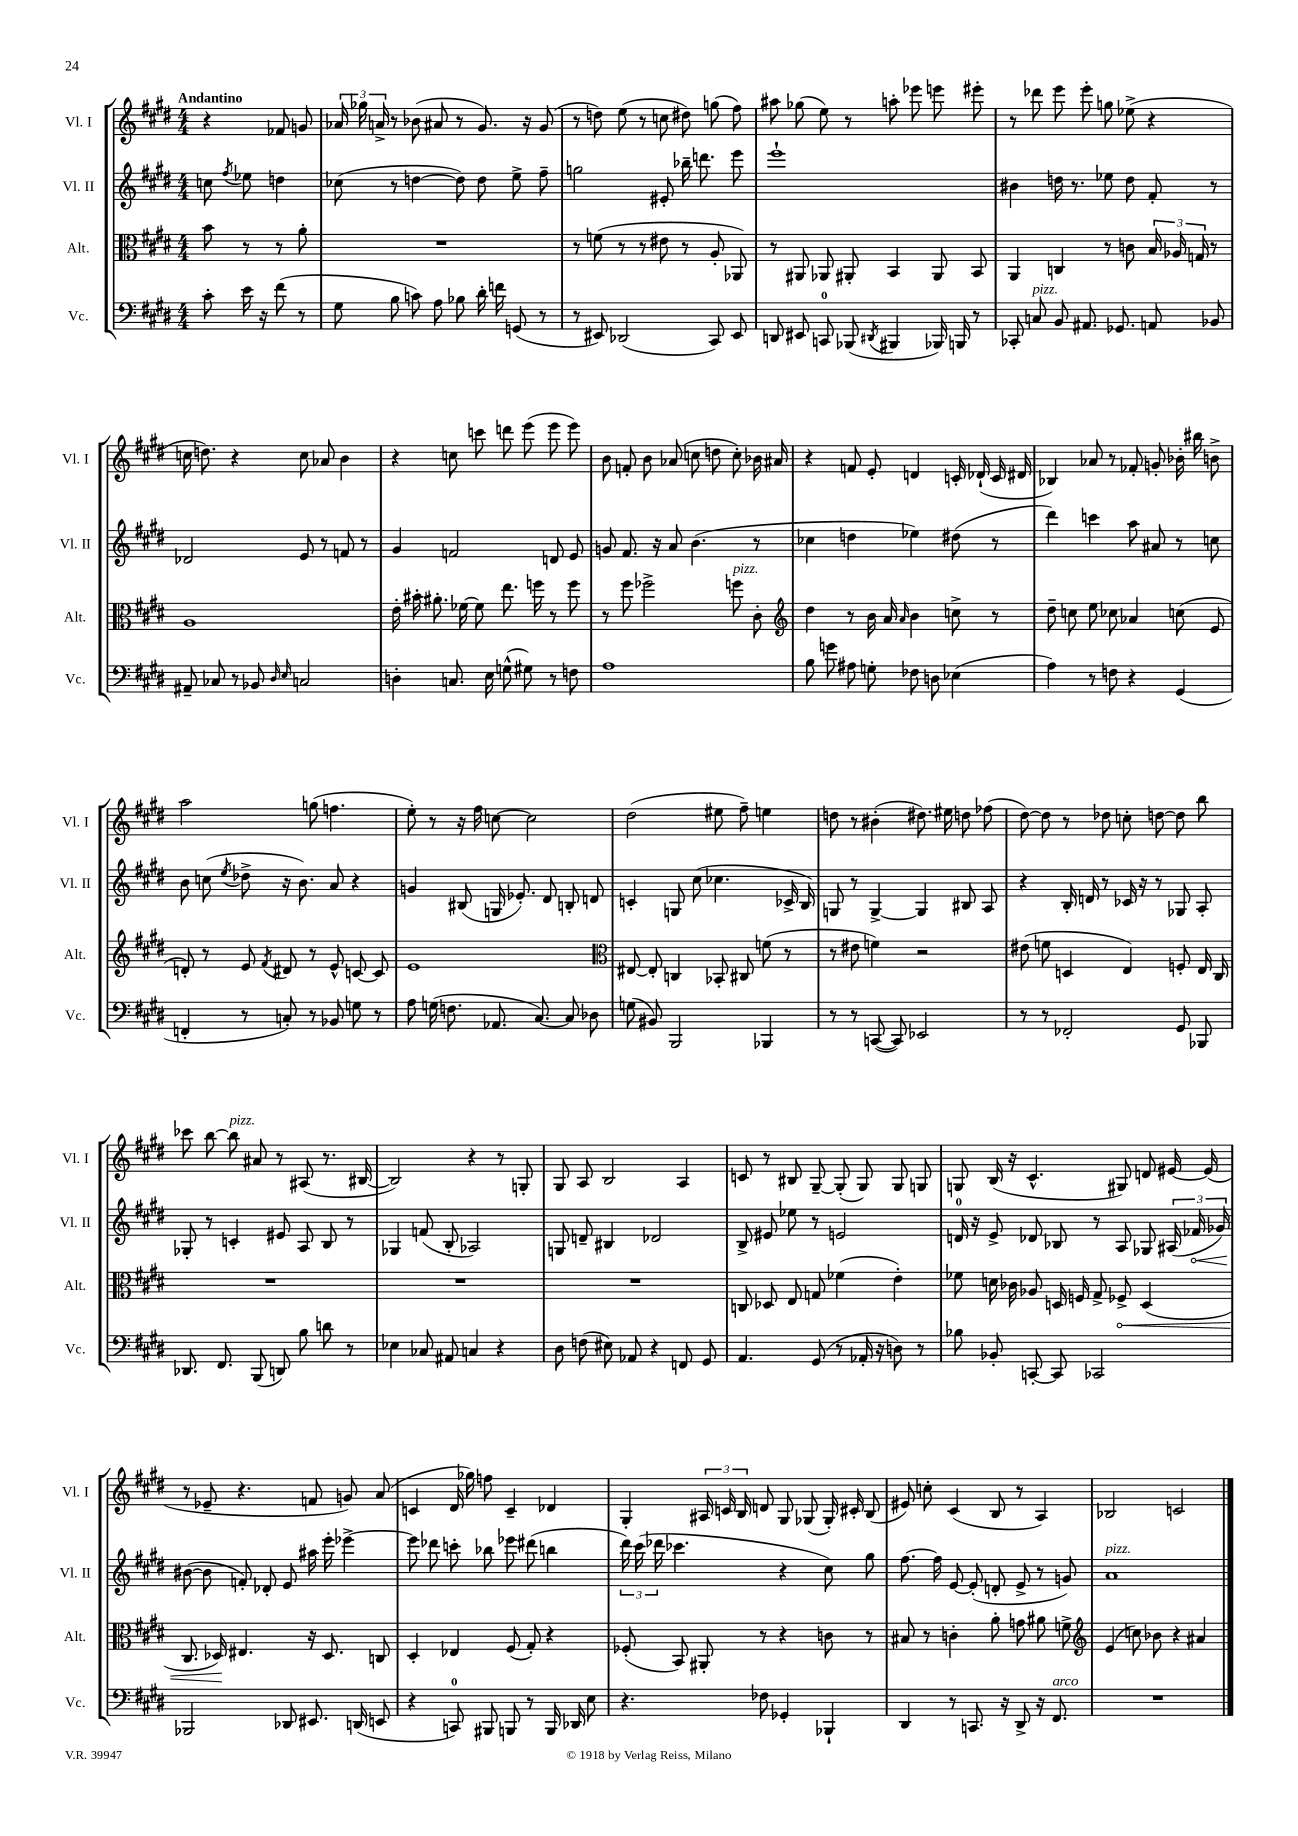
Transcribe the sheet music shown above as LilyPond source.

<<
\new StaffGroup <<
\new Staff = "s0" \with { instrumentName = "Vl. I" shortInstrumentName = "Vl. I" } {
    \clef treble \key e \major \numericTimeSignature \time 4/4 \partial 2 \tempo "Andantino"
    \autoBeamOff r4 fes'8 g'8 |
    \tuplet 3/2 { aes'16 ges''16 a'16-> } r8 bes'8( ais'8 r8 gis'8.) r16 gis'8( |
    r8 d''8) e''8( r8 c''8 dis''8) g''8( fis''8) |
    ais''8 ges''8( e''8) r8 a''8-. ees'''8 e'''8 eis'''8-. |
    r8 des'''8 e'''8 e'''8-. g''8 ees''8->( r4 |
    c''16 d''8.) r4 c''8 aes'8 b'4 |
    r4 c''8 c'''8 d'''8 e'''8( e'''8 e'''8) |
    b'8 f'8-. b'8 aes'8( c''8 d''8 c''8-.) bes'16 ais'16 |
    r4 f'8 e'8-. d'4 c'16-. des'16-!( c'16 dis'16 |
    bes4) aes'8 r8 fes'8-. g'8-. bes'16-. bis''16 b'8-> |
    a''2 g''8( f''4. |
    e''8-.) r8 r16 fis''16 c''8~ c''2 |
    dis''2( eis''8 fis''8--) e''4 |
    d''8 r8 bis'4-.( dis''8.) eis''16 d''8 fes''8( |
    dis''8~) dis''8 r8 des''8 c''8-. d''8~ d''8 b''8 |
    ces'''8 b''8~ b''8^\markup { \italic "pizz." } ais'8 r8 ais8( r8. bis16~ |
    bis2) r4 r8 g8-. |
    gis8 a8 b2 a4 |
    c'8 r8 bis8 gis8~-- gis8-.( gis8) gis8 g8 |
    g8 b16( r16 cis'4.-^ gis8) d'8 eis'16~ eis'16( |
    r8 ees'8-- r4. f'8 g'8) a'8( |
    c'4 dis'16 ges''16) f''8 c'4-- des'4 |
    gis4-. \tuplet 3/2 { ais16 c'16 b16 } d'8 gis8 ges8( ges16-.) cis'16-. b8( |
    eis'8) c''8-. cis'4( b8 r8 a4) |
    bes2 c'2 \bar "|." |
}
\new Staff = "s1" \with { instrumentName = "Vl. II" shortInstrumentName = "Vl. II" } {
    \clef treble \key e \major \numericTimeSignature \time 4/4 \partial 2
    \autoBeamOff c''8 \acciaccatura { fis''8 } ees''8 d''4 |
    ces''8( r8 d''4~ d''8) d''8 e''8-> fis''8-- |
    g''2 eis'8-. bes''16-- d'''8. e'''8 |
    e'''1-! |
    bis'4 d''16 r8. ees''8 d''8 fis'8-. r8 |
    des'2 e'8 r8 f'8 r8 |
    gis'4 f'2 d'8 e'8 |
    g'8 fis'8. r16 a'8 b'4.( r8 |
    ces''4 d''4 ees''4) dis''8( r8 |
    dis'''4) c'''4 a''8 ais'8 r8 c''8 |
    b'8 c''8( \acciaccatura { e''8 } des''8-> r16 b'8.) a'8 r4 |
    g'4 bis8( g16 ees'8.-.) dis'8 b8-. d'8 |
    c'4-. g8 cis''8( ces''4. ces'16-> b16) |
    g8 r8 g4~-> g4 bis8 a8 |
    r4 b16-. d'16 r8 ces'16 r16 r8 ges8 a8-. |
    ges8-. r8 c'4-. eis'8 a8 b8 r8 |
    ges4 f'8( b8-. aes2) |
    g8 d'8-- bis4 des'2 |
    b8-> eis'8 ees''8 r8 e'2 |
    d'16-0 r16 e'8-> des'8 bes8 r8 a8 ges8 \tuplet 3/2 { ais16( \once \override Hairpin.circled-tip = ##t fes'16\< ges'16) } |
    bis'8~\!( bis'8 f'8-.) des'8-. e'8 ais''16 e'''16-. ees'''4~-> |
    ees'''8 des'''8 c'''8-. bes''8 ees'''8 dis'''8( b''4 |
    \tuplet 3/2 { dis'''16) cis'''16( des'''16 } ces'''4. r4 cis''8) gis''8 |
    fis''8.~ fis''16 e'8~ e'8-.( d'8-. e'8-> r8 g'8) |
    a'1^\markup { \italic "pizz." } \bar "|." |
}
\new Staff = "s2" \with { instrumentName = "Alt." shortInstrumentName = "Alt." } {
    \clef alto \key e \major \numericTimeSignature \time 4/4 \partial 2
    \autoBeamOff b'8 r8 r8 a'8-. |
    R1 |
    r8 f'8( r8 r8 eis'8 r8 a8-. aes,8) |
    r8 ais,8 aes,8 ais,8-. b,4 ais,8 b,8 |
    a,4 c4 r8 c'8 \tuplet 3/2 { b16 aes16 g16 } r8 |
    a1 |
    e'16-. bis'16-. ais'8.-. fes'16~ fes'8 e''8. f''16 r8 f''8 |
    r8 fis''8 fes''2-> f''8^\markup { \italic "pizz." } cis'8-. |
    \clef treble dis''4 r8 b'16 a'16 \grace { a'16 } b'4 c''8-> r8 |
    dis''8-- c''8 e''8 ces''8 aes'4 c''8( e'8 |
    d'8-.) r8 e'8 \acciaccatura { fis'8 } dis'8 r8 e'8-^ c'8~ c'8 |
    e'1 |
    \clef alto eis8~ eis8-. c4 bes,8-. cis8 f'8( r8 |
    r8 eis'8 f'4) r2 |
    eis'8( f'8 d4 e4) f8-. e16 cis16 |
    R1 |
    R1 |
    R1 |
    c8 des8 e8 g8 fes'4( e'4-.) |
    fes'8 d'16 ces'16 aes8 d16 f16 gis8-> \once \override Hairpin.circled-tip = ##t fes8->\< d4( |
    cis8. des16\!) eis4. r16 des8. c8 |
    dis4-. ees4 fis8( gis8-.) r4 |
    fes8-.( b,8) ais,8-. r8 r4 c'8 r8 |
    bis8 r8 c'4-. a'8-. g'8 ais'8 f'8-> |
    \clef treble e'4( c''8) bes'8 r4 ais'4 \bar "|." |
}
\new Staff = "s3" \with { instrumentName = "Vc." shortInstrumentName = "Vc." } {
    \clef bass \key e \major \numericTimeSignature \time 4/4 \partial 2
    \autoBeamOff cis'8-. e'16 r16 fis'8( r8 |
    gis8 b8 c'8) a8 bes8 dis'16-. f'16 g,8( r8 |
    r8 eis,8) des,2( cis,8) eis,8 |
    d,8 eis,8 c,8-0 bes,,8( \acciaccatura { dis,8 } bis,,4 bes,,16) b,,16 r8 |
    ces,8-. c8^\markup { \italic "pizz." } b,8 ais,8. ges,8. a,8 bes,8 |
    ais,8-- ces8 r8 bes,8 \grace { dis16 e16 } c2 |
    d4-. c8. e16 g8-^( gis8) r8 f8 |
    a1 |
    b8 g'8 ais8 g8-. fes8 d8 ees4( |
    a4) r8 f8 r4 gis,4( |
    f,4-. r8 c8-.) r8 bes,8 g8 r8 |
    a8 g16( f8. aes,8. cis8.~) cis8 des8 |
    g8( bis,8) b,,2 bes,,4 |
    r8 r8 c,8~( c,8) ees,2 |
    r8 r8 fes,2-. gis,8 bes,,8 |
    des,8. fis,8. b,,8( d,8) b8 d'8 r8 |
    ees4 ces8 ais,8 c4 r4 |
    dis8 f8( eis8) aes,8 r4 f,8 gis,8 |
    a,4. gis,8( r8 aes,16-. r16 d8) r8 |
    bes8 bes,8-. c,8~-. c,8 ces,2 |
    bes,,2 des,8 eis,8. d,16( e,8 |
    r4 c,8-0) bis,,8 b,,8 r8 b,,16 des,16 e8 |
    r4. fes8 ges,4-. bes,,4-! |
    dis,4 r8 c,8. r16 dis,8-> r16 fis,8.^\markup { \italic "arco" } |
    R1 \bar "|." |
}
>>
>>
\layout { \context { \Score \remove "Bar_number_engraver" } }
